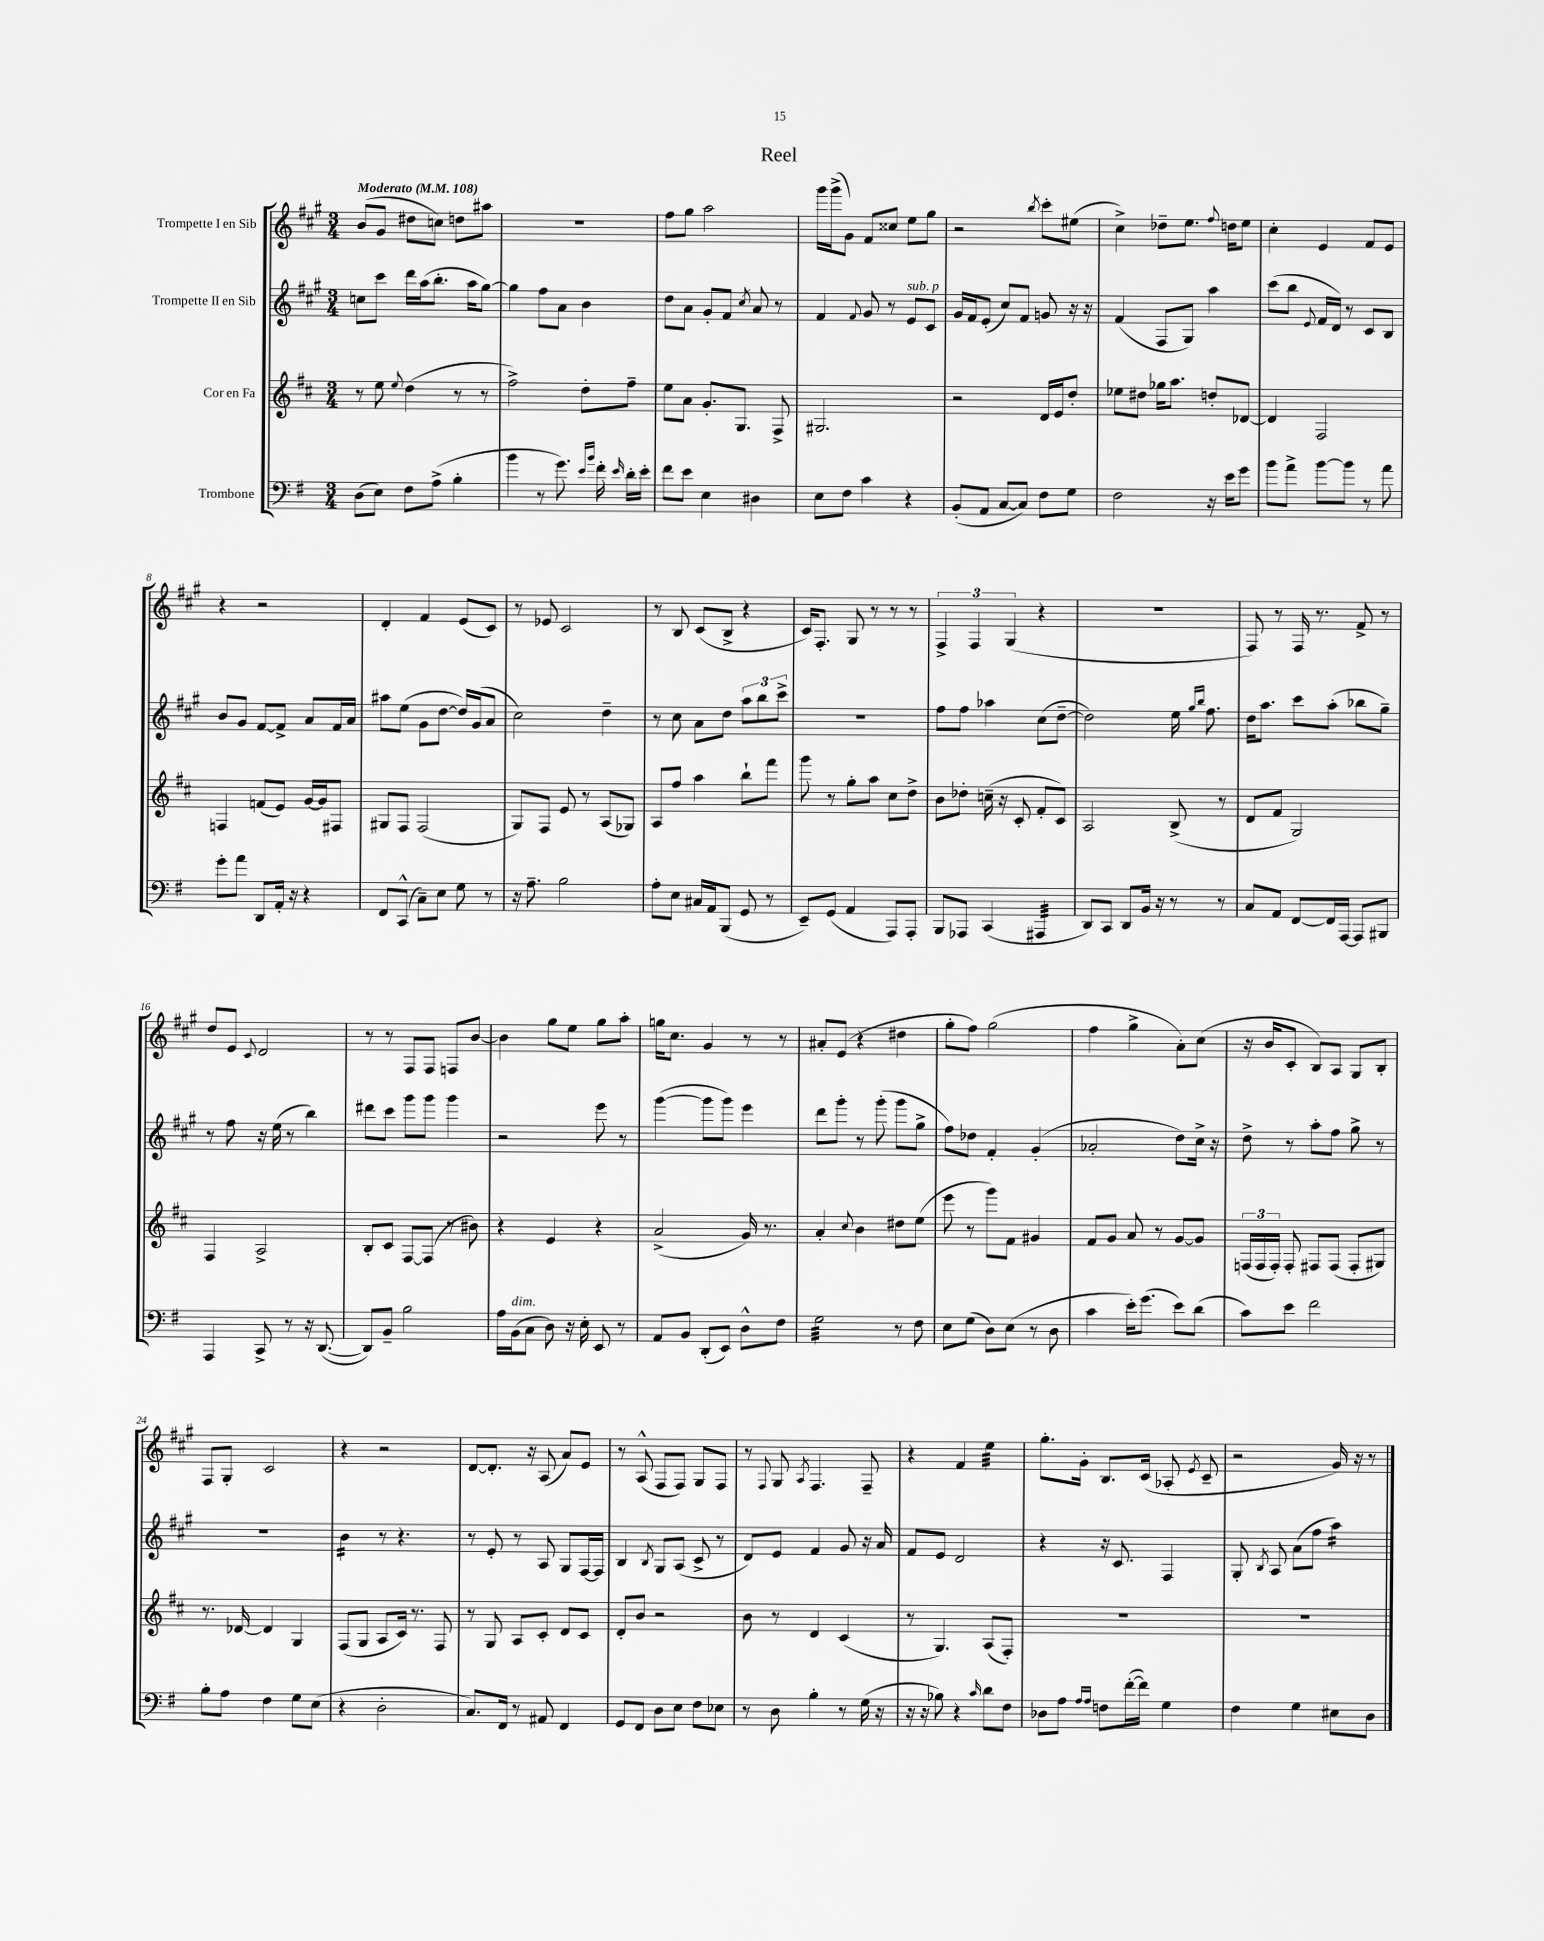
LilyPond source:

\header { title = "Reel" }
<<
\new StaffGroup <<
\new Staff = "s0" \with { instrumentName = "Trompette I en Sib" } {
    \clef treble \key a \major \numericTimeSignature \time 3/4 \tempo "Moderato" 4 = 108
    \autoBeamOff b'8[( gis'8] dis''8[ c''8]) d''8[ ais''8] |
    R2. |
    fis''8[ gis''8] a''2 |
    gis'''16[ gis'''16->( gis'8]) fis'8[ cisis''8] e''8[ gis''8] |
    r2 \acciaccatura { b''8 } cis'''8[-. eis''8]( |
    cis''4->) des''8[-- e''8.] \appoggiatura { fis''8 } d''16[ e''8] |
    cis''4-. e'4 fis'8[ e'8] |
    r4 r2 |
    d'4-. fis'4 e'8[( cis'8]) |
    r8 ees'8 cis'2 |
    r8 b8 cis'8[( b8]-> r4 |
    cis'16[) fis8.]-. gis8 r8 r8 r8 |
    \tuplet 3/2 { fis4-> fis4 gis4( } r4 |
    R2. |
    fis8) r8 fis16 r8. fis'8-> r8 |
    d''8[ e'8] \appoggiatura { cis'8 } d'2 |
    r8 r8 fis8[ fis8] f8[ b'8]~ |
    b'4 gis''8[ e''8] gis''8[ a''8]-. |
    g''16[ cis''8.] gis'4 r8 r8 |
    ais'8[-. e'8]( r4 dis''4 |
    gis''8[-. fis''8]) gis''2( |
    fis''4 gis''4-> a'8[-.) cis''8]( |
    r16 b'16[ cis'8]-. b8[) a8] gis8[ b8]-. |
    fis8[ gis8]-. cis'2 |
    r4 r2 |
    d'8[~ d'8.]-. r16 a8( a'8[) e'8] |
    r8 a8-^( fis8[ fis8]) gis8[ fis8] |
    r8 \appoggiatura { fis8 } gis8 \acciaccatura { a8 } fis4. fis8-- |
    r4 fis'4 e''4:32 |
    gis''8.[-. gis'16]-. b8.[ cis'16]( aes8-. \acciaccatura { e'8 } cis'8-- |
    r2 gis'16) r16 r8 \bar "|." |
}
\new Staff = "s1" \with { instrumentName = "Trompette II en Sib" } {
    \clef treble \key a \major \numericTimeSignature \time 3/4
    \autoBeamOff c''8[ cis'''8] d'''16[ a''16( b''8.]-. a''16[ gis''8]~) |
    gis''4 fis''8[ a'8] b'4 |
    d''8[ a'8] gis'8[-. fis'8] \acciaccatura { cis''8 } a'8 r8 |
    fis'4 \appoggiatura { fis'8 } gis'8 r8 e'8[^\markup { \italic "sub. p" } cis'8] |
    gis'16[ fis'16 e'8]-.( cis''8[) fis'8] g'8 r16 r16 |
    fis'4( fis8[ gis8]) a''4 |
    cis'''8[( b''8] \appoggiatura { e'8 } fis'16[ d'16]) r8 cis'8[ b8] |
    b'8[ gis'8] fis'8[~ fis'8]-> a'8[ fis'16 a'16] |
    ais''8[ e''8]( gis'8[ d''8]~ d''16[) gis'16( a'8] |
    cis''2) d''4-- |
    r8 cis''8 a'8[ d''8] \tuplet 3/2 { a''8[ b''8 cis'''8]-> } |
    R2. |
    fis''8[ fis''8] aes''4 cis''8[( d''8]~-- |
    d''2) e''16 \grace { gis''16[ b''16] } fis''8. |
    d''16[ a''8.] cis'''8[ a''8]-.( bes''8[ gis''8]--) |
    r8 fis''8 r16 e''16( r8 b''4) |
    dis'''8[ cis'''8] gis'''8[ gis'''8] gis'''4 |
    r2 e'''8 r8 |
    gis'''4~( gis'''8[ gis'''8]) e'''4 |
    d'''8[ gis'''8]-. r8 gis'''8-.( gis'''8[ gis''8]-> |
    fis''8[) des''8] fis'4-. gis'4-.( |
    aes'2-. d''8[) cis''16]-> r16 |
    d''8-> r8 a''8[-. fis''8] gis''8-> r8 |
    R2. |
    b'4:16 r8 r4. |
    r8 e'8-. r8 a8 gis8[ fis16~ fis16] |
    b4 \acciaccatura { b8 } gis8[ a8]( cis'8-> r8 |
    d'8[) e'8] fis'4 gis'8 r16 a'16 |
    fis'8[ e'8] d'2 |
    r4 r16 cis'8. fis4 |
    gis8-. \acciaccatura { b8 } a8 a'8[( fis''8] a''4:16) \bar "|." |
}
\new Staff = "s2" \with { instrumentName = "Cor en Fa" } {
    \clef treble \key d \major \numericTimeSignature \time 3/4
    \autoBeamOff r8 e''8 \appoggiatura { e''8 } d''4( r8 r8 |
    fis''2->) d''8[-. fis''8]-- |
    e''8[ a'8] g'8.[-. g8.] fis8-> |
    gis2. |
    r2 d'16[ e'16 d''8]-. |
    ees''8[ dis''8] ges''16[ a''8.] d''8[-. des'8]~ |
    des'4 fis2 |
    f4 f'8[( e'8]) g'16[~ g'16 fis8] |
    gis8[ fis8] fis2( |
    g8[) fis8] e'8 r8 a8[( ges8]) |
    a8[ fis''8] a''4 b''8[-! fis'''8] |
    g'''8 r8 g''8[-. a''8] cis''8[ d''8]-> |
    b'8[ des''8]-. c''16--( r16 cis'8-. fis'8[-. cis'8]) |
    a2 b8->( r8 |
    d'8[ fis'8] g2) |
    fis4 a2-> |
    b8[-. cis'8] fis8[~ fis8]( r8 bis'8) |
    r4 e'4 r4 |
    a'2->( g'16) r8. |
    a'4-. \appoggiatura { cis''8 } b'4 dis''8[ e''8]( |
    e'''8 r8 g'''8[) fis'8] gis'4 |
    fis'8[ g'8] a'8 r8 g'8[~ g'8] |
    \tuplet 3/2 { f16[( f16 f16]-.) } f8-. fis8[ fis8]( fis8[-. gis8]) |
    r8. des'16~ des'4 g4 |
    fis8[( g8] a8[ cis'16]) r8. fis8 |
    r8 g8 a8[ cis'8]-. d'8[ cis'8] |
    d'8[-. b'8] r2 |
    b'8 r8 d'4 cis'4( |
    r8 g4.) a8[( fis8]-.) |
    R2. |
    R2. \bar "|." |
}
\new Staff = "s3" \with { instrumentName = "Trombone" } {
    \clef bass \key g \major \numericTimeSignature \time 3/4
    \autoBeamOff d8[( e8]) fis8[ a8]->( b4-. |
    b'4 r8 g'8.) \grace { e'16[ b'16] } fis'16-. \grace { e'16 } d'16[-. e'16]-. |
    fis'8[ e'8] e4 dis4 |
    e8[ fis8] c'4 r4 |
    b,8[-.( a,8] c8[~ c8]) fis8[ g8] |
    fis2 r16 e'16[ g'8] |
    b'8[ a'8]-> b'8[~ b'8] r8 a'8 |
    g'8[-. a'8] d,8[ a,16]-. r16 r4 |
    fis,8[ c,8]-^( c8[--) e8] g8 r8 |
    r16 a8.-- b2 |
    a8[-. e8] cis16[ a,16 b,,8]( g,8 r8 |
    e,8[--) g,8]( a,4 a,,8[) a,,8]-. |
    b,,8[ aes,,8] c,4( ais,,4:32 |
    d,8[) c,8] d,8[ b,16] r16 r8 r8 |
    c8[ a,8] fis,8[~ fis,16 a,,16]~ a,,8[ bis,,8] |
    a,,4 c,8-> r8 r16 d,8.~( |
    d,8[) b,8]-- b2 |
    a16[ b,16^\markup { \italic "dim." }( c8] d8) r16 e16-. e,8 r8 |
    a,8[ b,8] d,8[-.( e,8]) d8[-^ fis8] |
    g2:32 r8 fis8 |
    e8[ g8]( d8[) e8]( r8 d8 |
    c'4 e'16[-.) g'8.]( e'8[) d'8]( |
    c'8[) e'8] fis'2 |
    b8[-. a8] fis4 g8[ e8]( |
    r4 d2-. |
    c8.[) fis,16] r8 ais,8 fis,4 |
    g,8[ fis,8] d8[ e8] fis8[ ees8] |
    r8 d8 b4-. r8 g16( r16 |
    r16 r16 bes8) r4 \grace { c'16 } d'8[ fis8] |
    des8[ a8] \grace { a16[ a16] } f8[ fis'16~-.( fis'16]) g4 |
    fis4 g4 eis8[ d8] \bar "|." |
}
>>
>>
